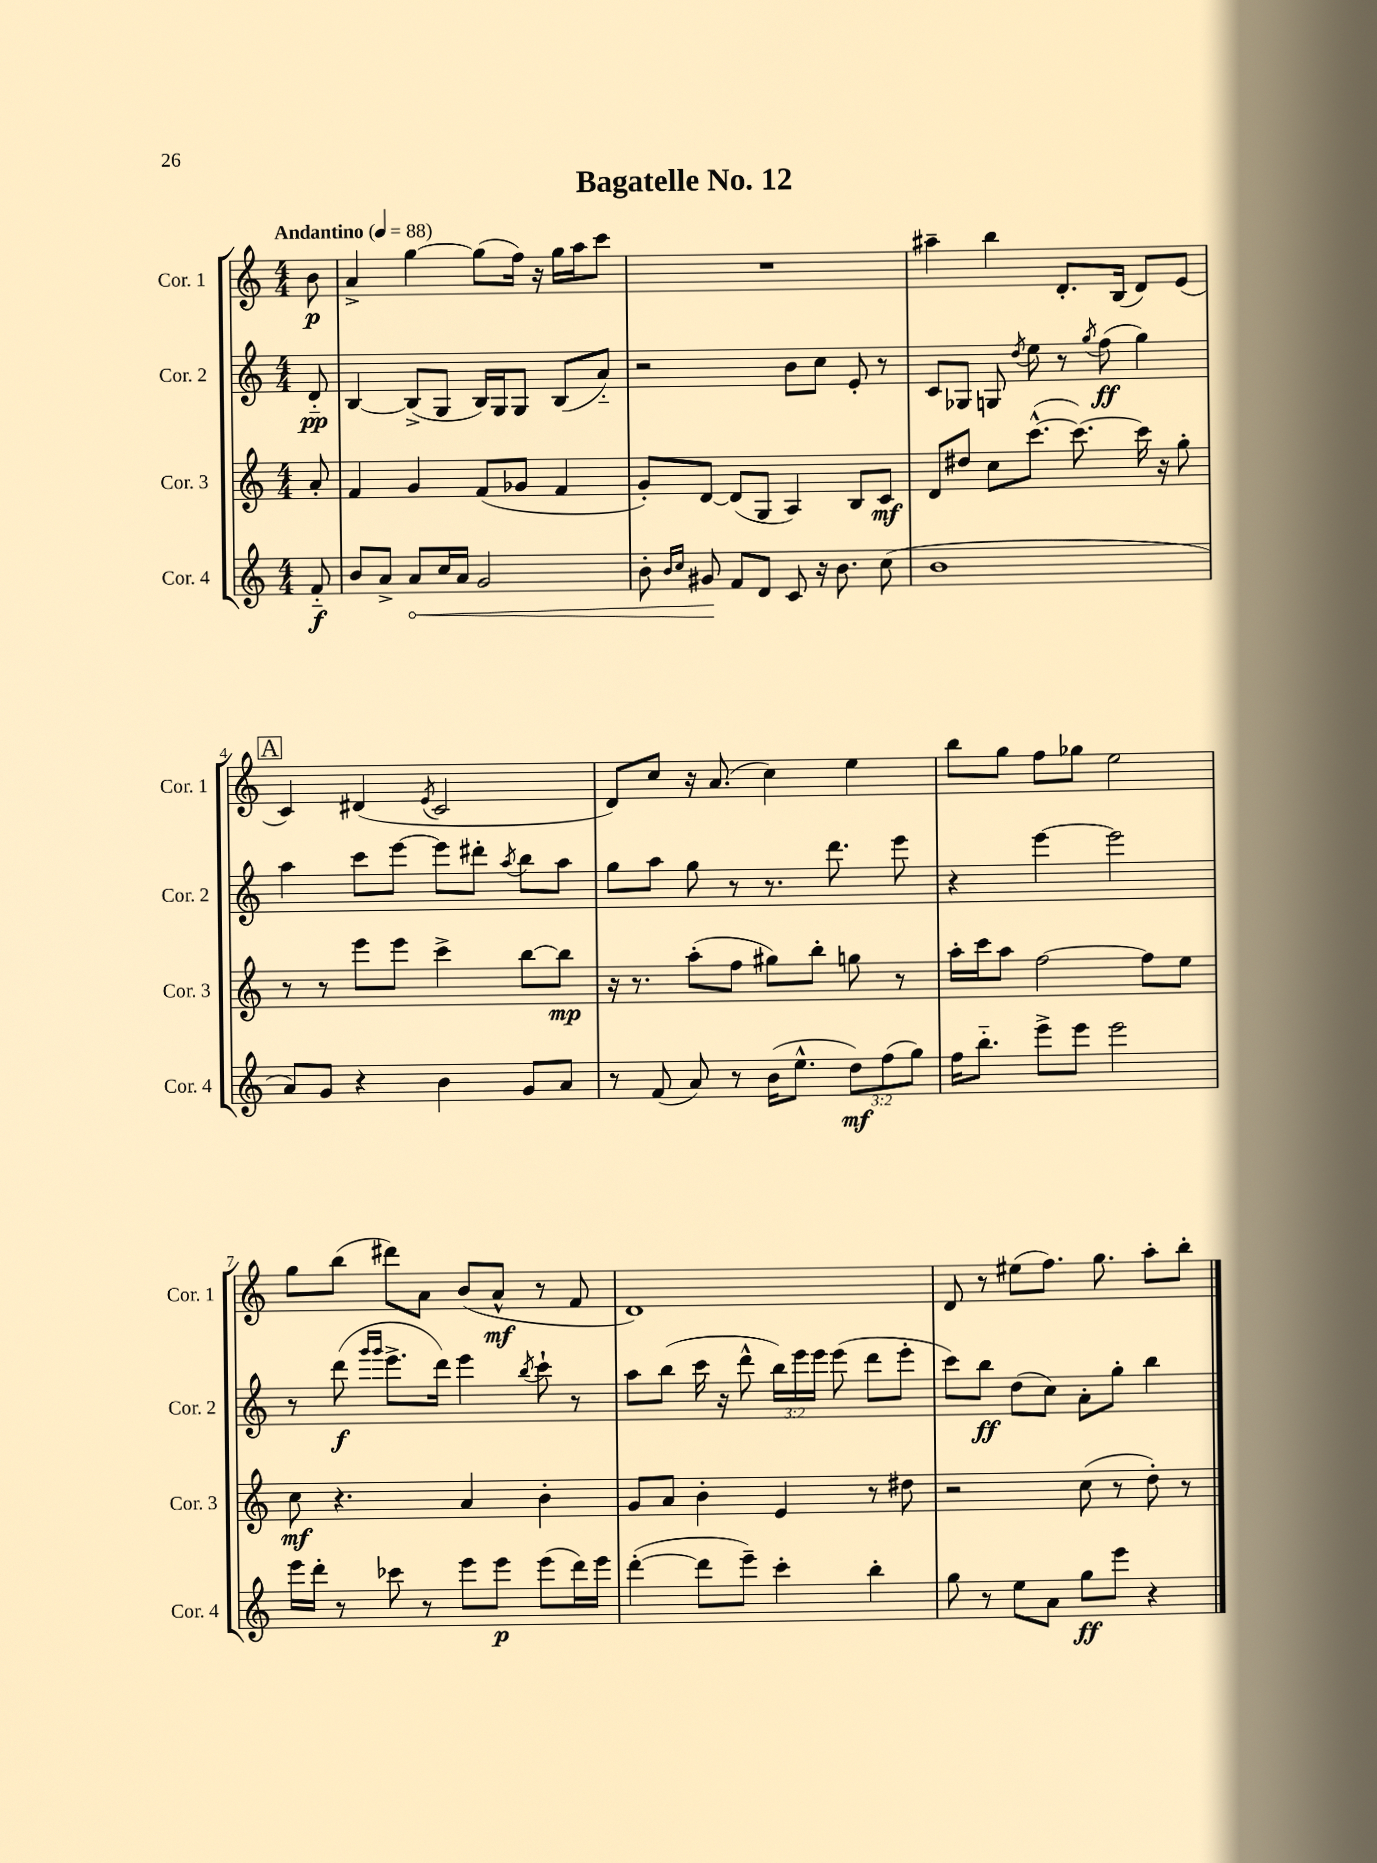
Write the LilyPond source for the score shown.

\header { title = "Bagatelle No. 12" }
<<
\new StaffGroup <<
\new Staff = "s0" \with { instrumentName = "Cor. 1" shortInstrumentName = "Cor. 1" } {
    \clef treble \key c \major \numericTimeSignature \time 4/4 \partial 8 \tempo "Andantino" 4 = 88
    \autoBeamOff b'8\p |
    a'4-> g''4~ g''8[( f''16]) r16 g''16[ a''16 c'''8] |
    R1 |
    ais''4-- b''4 d'8.[-. b16]( d'8[) e'8]( |
    \mark \markup { \box "A" } c'4) dis'4( \acciaccatura { e'8 } c'2 |
    d'8[) c''8] r16 a'8.( c''4) e''4 |
    b''8[ g''8] f''8[ ges''8] e''2 |
    g''8[ b''8]( dis'''8[) a'8] b'8[( a'8]-^\mf r8 f'8 |
    d'1) |
    d'8 r8 eis''8[( f''8.]) g''8. a''8[-. b''8]-. \bar "|." |
}
\new Staff = "s1" \with { instrumentName = "Cor. 2" shortInstrumentName = "Cor. 2" } {
    \clef treble \key c \major \numericTimeSignature \time 4/4 \override Staff.TupletNumber.text = #tuplet-number::calc-fraction-text \partial 8
    \autoBeamOff d'8-_\pp |
    b4~ b8[->( g8] b16[) g16 g8] b8[( a'8]-_) |
    r2 b'8[ c''8] e'8-. r8 |
    c'8[ ges8] g8 \acciaccatura { d''8 } e''8 r8 \acciaccatura { g''8 } f''8\ff( g''4) |
    \mark \markup { \box "A" } a''4 c'''8[ e'''8]~ e'''8[ dis'''8]-. \acciaccatura { a''8 } b''8[ a''8] |
    g''8[ a''8] g''8 r8 r8. d'''8. e'''8 |
    r4 e'''4~ e'''2 |
    r8 d'''8\f( \grace { g'''16[ g'''16] } e'''8.[-> d'''16]) e'''4 \acciaccatura { b''8 } c'''8-! r8 |
    a''8[ b''8]( c'''16 r16 d'''8-^ \tuplet 3/2 { b''16[) e'''16 e'''16] } e'''8( d'''8[ e'''8]-. |
    c'''8[) b''8]\ff d''8[( c''8]) a'8[-. g''8]-. b''4 \bar "|." |
}
\new Staff = "s2" \with { instrumentName = "Cor. 3" shortInstrumentName = "Cor. 3" } {
    \clef treble \key c \major \numericTimeSignature \time 4/4 \partial 8
    \autoBeamOff a'8-. |
    f'4 g'4 f'8[( ges'8] f'4 |
    g'8[-.) d'8]~ d'8[( g8] a4) b8[ c'8]\mf |
    d'8[ dis''8] c''8[ c'''8.]~-^( c'''8.~) c'''16 r16 g''8-. |
    \mark \markup { \box "A" } r8 r8 e'''8[ e'''8] c'''4-> b''8[~ b''8]\mp |
    r16 r8. a''8[-.( f''8] gis''8[) b''8]-. g''8 r8 |
    a''16[-. c'''16 a''8] f''2~ f''8[ e''8] |
    c''8\mf r4. a'4 b'4-. |
    g'8[ a'8] b'4-. e'4 r8 dis''8 |
    r2 c''8( r8 d''8-.) r8 \bar "|." |
}
\new Staff = "s3" \with { instrumentName = "Cor. 4" shortInstrumentName = "Cor. 4" } {
    \clef treble \key c \major \numericTimeSignature \time 4/4 \override Staff.TupletNumber.text = #tuplet-number::calc-fraction-text \partial 8
    \autoBeamOff f'8-_\f |
    b'8[ a'8]-> \once \override Hairpin.circled-tip = ##t a'8[\< c''16 a'16] g'2 |
    b'8-. \grace { b'16[ c''16] } gis'8\! f'8[ d'8] c'8 r16 b'8. c''8( |
    b'1 |
    \mark \markup { \box "A" } a'8[) g'8] r4 b'4 g'8[ a'8] |
    r8 f'8( a'8) r8 b'16[( e''8.]-^ \tuplet 3/2 { d''8[\mf) f''8( g''8]) } |
    f''16[ b''8.]-_ e'''8[-> e'''8] e'''2 |
    e'''16[ d'''16]-. r8 ces'''8 r8 e'''8[ e'''8]\p e'''8[( d'''16) e'''16] |
    d'''4~-.( d'''8[ e'''8]--) c'''4-. b''4-. |
    g''8 r8 e''8[ a'8] g''8[\ff e'''8] r4 \bar "|." |
}
>>
>>
